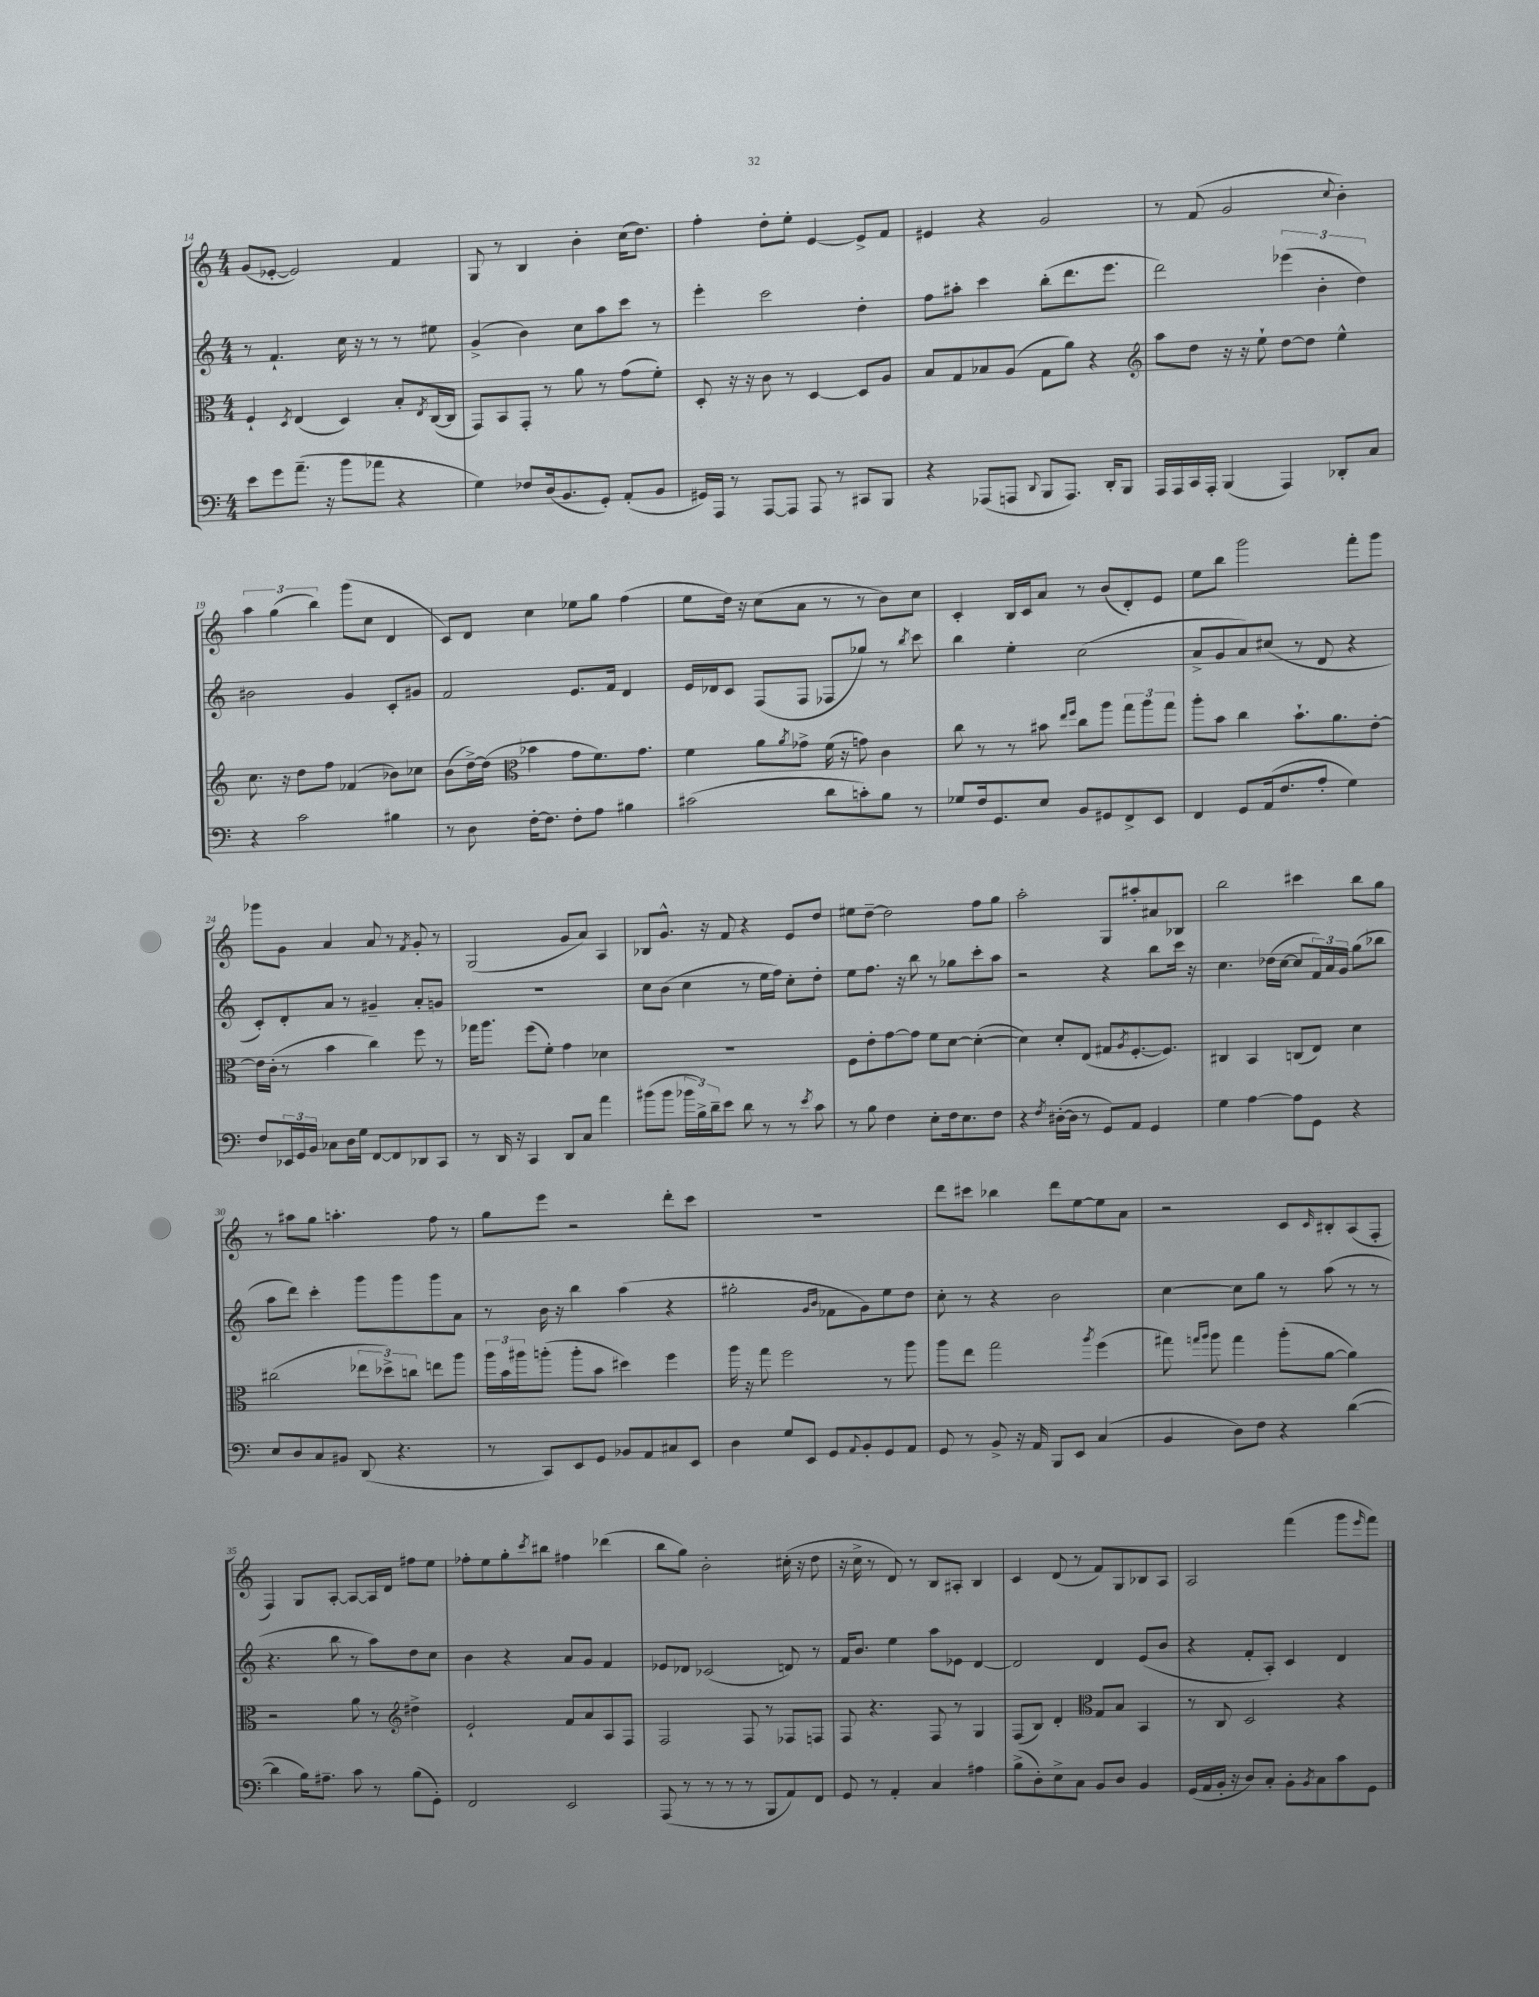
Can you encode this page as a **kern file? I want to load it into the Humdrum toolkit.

**kern	**kern	**kern	**kern
*part4	*part3	*part2	*part1
*staff4	*staff3	*staff2	*staff1
*clefF4	*clefC3	*clefG2	*clefG2
*k[]	*k[]	*k[]	*k[]
*M4/4	*M4/4	*M4/4	*M4/4
=14	=14	=14	=14
8e\L	4F`/	8r	(8g/L
8g\	.	4.f`/	[8e-X'/J
.	8qD/	.	.
(8.a~\J	(4E/	.	2e-/])
16r	.	.	.
8b\L	4D/)	16cc\	.
.	.	16r	.
8a-X\J	.	8r	.
4r	8B'/L	8r	4f/
.	8qE/	.	.
.	([16C/L	8ee#X\	.
.	16C/JJ]	.	.
=15	=15	=15	=15
4G\)	8GG/L)	(4g^/	8G/
.	8BB/	.	8r
8F-X/L	8GG'/J	4b\)	4B/
(16D/k	8r	.	.
8.BB/	.	.	.
.	8a\	8cc\L	4b'\
8GG'/J)	8r	8aa\	.
(8AA'/L	(8g\L	8ccc\J	(16cc\KL
.	.	.	8.dd\J)
8BB/J	8f'\J)	8r	.
=16	=16	=16	=16
16GG#X/LL)	8D'/	4eee'\	4ff'\
16AAA/JJ	.	.	.
8r	16r	.	.
.	16r	.	.
[8AAA/L	8c\	2ccc\	8dd'\L
8AAA/J]	8r	.	8ee'\J
8AAA/	[4D/	.	[4e/
8r	.	.	.
8CC#X/L	8D/L]	4dd'\	8e^/L]
8BBB/J	8A/J	.	8f/J
=17	=17	=17	=17
4r	8B/L	8ff\L	4e#X/
.	8G/	8aa#X'\J	.
(8AAA-X/L	8B-X/	4ccc\	4r
8AAAn/J	(8A/J	.	.
8qqDD/	.	.	.
8BBB/L	8G\L	(8bb'\L	2g/
8.AAA/J)	8a\J)	8.ddd\	.
.	4r	.	.
16DD'/KL	.	8.eee\J	.
8BBB/J	.	.	.
=18	=18	=18	=18
*	*clefG2	*	*
16AAA/LL	8aa\L	2ddd\)	8r
16AAA/	.	.	.
16CC/	8dd\J	.	(8f/
16AAA'/JJ	.	.	.
(4BBB/	16r	.	2g/
.	16r	.	.
.	8ee`\	.	.
4AAA/)	[8dd\L	(6eee-X\	.
.	8dd\J]	.	.
.	.	6b'\	.
.	.	.	8qqcc/
8DD-X'/L	4ee^^\	.	4b'\)
.	.	6dd\)	.
8C/J	.	.	.
!!LO:LB:g=z
=19	=19	=19	=19
4r	8.cc\	2b#X\	6aa\
.	.	.	(6gg\
.	16r	.	.
2c\	8dd\L	.	.
.	.	.	6bb\)
.	8ff\J	.	.
.	(4f-X/	4g/	(8ggg\L
.	.	.	8cc\J
4B#X\	8b-X\L)	8c'/L	4d/
.	8cc-X\J	8g#X/J	.
=20	=20	=20	=20
8r	(8b\L	2f/	8c/L)
8D\	[16dd^\L)	.	8d/J
.	(16dd\JJ]	.	.
*	*clefC3	*	*
[16F'\KL	4b-X\	.	4cc\
8.F\J]	.	.	.
8F'\L	8g\L	8.e/L	8ee-X\L
8A\J	8.f\)	.	8gg\J
.	.	16f/Jk	.
4B#X\	.	4d/	(4ff\
.	8.g\J	.	.
=21	=21	=21	=21
(2c#X\	4f\	16e/LL	8ee\L
.	.	16d-X/J	.
.	.	8c/J	16dd\Jk)
.	.	.	16r
.	8a\L	(8F/L	(8cc\L
.	8qa/	.	.
.	8g-X^\J	8F/J	8a\J
8d\L	(16f\	8F-X/L	8r
.	16r	.	.
8cn'\)	8gn\)	8gg-X/J)	8r
8B\J	4c\	8r	8b\L)
.	.	8qbb/	.
8r	.	8ccc\	8cc\J
=22	=22	=22	=22
8G-X/L	8cc\	4bb\	4c'/
16F/k	8r	.	.
8.GG/	.	.	.
.	8r	4ee'\	16B/LL
.	.	.	16c/J
8E/J	8b#X\	.	8a/J
.	16qqee/LL	.	.
.	16qqff/JJ	.	.
8BB/L	8cc\L	(2cc\	8r
8GG#X/	8aa\J	.	(8b/L
8FF^/	12gg\L	.	8d'/)
.	12aa\	.	.
8EE/J	.	.	8e/J
.	12gg\J	.	.
=23	=23	=23	=23
4FF/	8aa'\L	8a^/L	8ee\L
.	8b\J	8g/	8bb\J
8GG/L	4cc\	8a/)	2ggg\
(16AA/k	.	(8cc#X/J	.
8.F/	.	.	.
.	8.b`\L	8r	.
8A'/J	.	8d/	.
.	8.a\	.	.
4G\)	.	4r	8fff'\L
.	[8e'\J	.	8ggg\J
!!LO:LB:g=z
=24	=24	=24	=24
8F/L	16e\LL]	8c'/L)	8ggg-X\L
.	(16c'\JJ	.	.
24EE-X/L	8r	8d'/	8g\J
24GG/	.	.	.
24BB/JJ	.	.	.
8C-X\L	4b\	8a/J	4a/
16D\L	.	8r	.
16G\JJ	.	.	.
[8FF/L	4cc\)	4g#X~/	8a/
8FF/]	.	.	8r
.	.	.	8qf/
8DD-X/	8ff\	8a'/L	8g'/
8CC/J	8r	8gn/J	8r
=25	=25	=25	=25
8r	16gg-X\KL	1r	(2G/
.	8.aa\J	.	.
16DD/	.	.	.
16r	.	.	.
4CC/	(8ff\L	.	.
.	8f'\J)	.	.
8DD/L	4g\	.	8g/L
8C/J	.	.	8a/J)
4a\	4d-X\	.	4A/
=26	=26	=26	=26
(8b#X\L	1r	8cc\L	8B-X/L
8b#\J	.	(8b\J	8.g^^/J
24b-X\LL	.	4cc\	.
24B^\)	.	.	.
.	.	.	16r
24d~\J	.	.	.
8e\J	.	.	8f/
8d\	.	8r	4r
8r	.	16ee\LL	.
.	.	16ff\JJ)	.
8r	.	8cc'\L	8e/L
8qe/	.	.	.
8c\	.	8dd'\J	8dd/J
=27	=27	=27	=27
8r	8F\L	8ee\L	8ee#X\L
8B\	8e'\	8.ff\J	[8dd~\J
4F\	[8g\	.	2dd\]
.	.	16r	.
.	8g\J]	8bb\	.
8E'\L	8f\L	8r	.
16F\k	[8d\J	8gg-X\L	.
8.E\	.	.	.
.	(4d'\_	8ccc'\	8ff\L
8F\J	.	8aa\J	8gg\J
=28	=28	=28	=28
4r	4d\])	2r	2aa'\
8qF/	.	.	.
([16D#X'\LL	8d'/L	.	.
16D#\JJ]	.	.	.
8r	(8E/J	.	.
8GG/L)	8G#X/L	4r	8G/L
.	8qA/	.	.
8AA/J	[8.F'/	.	8aa#X'/
4GG/	.	8bb\L	8a#X/
.	8.F/J])	.	.
.	.	16ccc\Jk	8B-X/J
.	.	16r	.
=29	=29	=29	=29
4G\	4C#X/	4.cc\	2bb\
[4A\	4BB/	.	.
.	.	(16dd-X\LL	.
.	.	[16cc\JJ	.
8A\L]	(8Cn/L	8cc/L]	4ccc#X\
8GG\J	8E/J)	24f/L)	.
.	.	24a/	.
.	.	24g/JJ	.
4r	4d\	(8gg\L	8bb\L
.	.	8bb-X\J	8gg\J
!!LO:LB:g=z
=30	=30	=30	=30
8E/L	(2cc#X\	8aa\L	8r
8D/	.	8ddd\J)	8aa#X\L
8C/	.	4ccc'\	8gg\J
8BB#X/J	.	.	4.aan'\
(8DD/	12ee-X\L	8ggg\L	.
.	12dd-X^\)	.	.
4.r	.	8ggg\	.
.	12ccn\J	.	.
.	8een\L	8ggg\	8ff\
.	8aa\J	8a\J	8r
=31	=31	=31	=31
8r	24aa\LL	8r	8gg\L
.	24b\	.	.
.	24aa#X\J	.	.
8CC/L)	(8aan'\J	16b\	8eee\J
.	.	16r	.
8EE/	8aa'\L	4bb\	2r
8GG/J	8b\J	.	.
8BB-X/L	4dd#X\)	(4aa\	.
8AA/	.	.	.
8C#X/	4ff\	4r	8ddd'\L
8EE/J	.	.	8ccc\J
=32	=32	=32	=32
4D\	16aa\	2gg#X'\	1r
.	16r	.	.
.	8gg\	.	.
8G/L	2ff\	.	.
8EE/J	.	.	.
.	.	16qqg/LL	.
.	.	16qqb/JJ	.
8GG/L	.	8f-X\L	.
8qqAA/	.	.	.
8BB'/	.	8g\)	.
8GG/	8r	8ee\	.
8AA/J	8aa\	8dd\J	.
=33	=33	=33	=33
8GG/	8aa\L	8cc'\	8ddd\L
8r	8ee\J	8r	8ccc#X\J
8BB^/	2gg\	4r	4bb-X\
16r	.	.	.
16AA/	.	.	.
8BBB/L	.	2b\	8ddd\L
8EE/J	.	.	[8ee\
.	8qaa/	.	.
(4C/	(4ff\	.	8ee\]
.	.	.	8a\J
=34	=34	=34	=34
4BB/	8gg#X\)	[4cc\	2r
.	16qqggn/LL	.	.
.	16qqaa/JJ	.	.
.	8aa\	.	.
8D\L)	4gg\	8cc\L]	.
8F\J	.	8gg\J	.
4r	(8aa'\L	8r	8c/L
.	.	.	16qqc/
.	[8a\J	(8aa\	8B#X'/
([4d\	4a\])	8r	(8A/
.	.	8r	8F'/J
!!LO:LB:g=z
=35	=35	=35	=35
4d\]	2r	4.r	4F/)
16B\KL)	.	.	8G/L
8.A#X~\J	.	.	.
.	.	8bb\	[8A'/J
8c\	8a\	8r	8A/L_
8r	8r	8aa\L)	16A/L]
.	.	.	16d/JJ
*	*clefG2	*	*
(8B\L	4dd#X^\	8dd\	8ff#X\L
8GG'\J)	.	8cc\J	8ee\J
=36	=36	=36	=36
2FF/	2e`/	4b\	8ff-X'\L
.	.	.	8ee\
.	.	4r	8gg'\
.	.	.	8qccc/
.	.	.	8bb#X\J
2EE/	8f/L	8a/L	4ff#X\
.	8a/	8g/J	.
.	8A/	4f/	(4ddd-X\
.	8F/J	.	.
=37	=37	=37	=37
(8AAA/	2F/	8e-X/L	8bb\L
8r	.	8d-X/J	8gg\J)
8r	.	(2c-X/	2b'\
8r	.	.	.
8r	8F/	.	.
8BBB/L	8r	.	.
8AA/)	8F-X/L	8dn/)	(16cc#X'\
.	.	.	16r
8FF/J	8Fn/J	8r	8dd\
=38	=38	=38	=38
8GG/	8F/	16f/KL	16r
.	.	8.b/J	16cc^\
8r	4.r	.	8r
4AA'/	.	4ee\	8d/)
.	.	.	8r
4C/	8F/	8aa\L	8B/L
.	8r	8e-X\J	8A#X'/J
4A#X\	4G/	[4d/	4B/
=39	=39	=39	=39
(8B^\L	(8F/L	2d/]	4c/
8D'\)	8B/J)	.	.
8E^\	4d'/	.	(8d/
8C\J	.	.	8r
*	*clefC3	*	*
8BB/L	8G/L	4d/	8f/L)
8D/J	8B/J	.	8G/
4BB/	4BB/	(8e/L	8B-X/
.	.	8b/J	8A/J
=40	=40	=40	=40
(16GG/LL	8r	4r	2A/
16AA/	.	.	.
16BB'/JJ	8C/	.	.
16r	.	.	.
8D/L)	2D/	8f'/L	.
8C'/J	.	8A'/J)	.
8BB'\L	.	4c/	(4fff\
8qBB/	.	.	.
8C\	.	.	.
8c\	4r	4d/	8ggg\L
.	.	.	16qqeee/
8GG\J	.	.	8fff\J)
==	==	==	==
*-	*-	*-	*-
